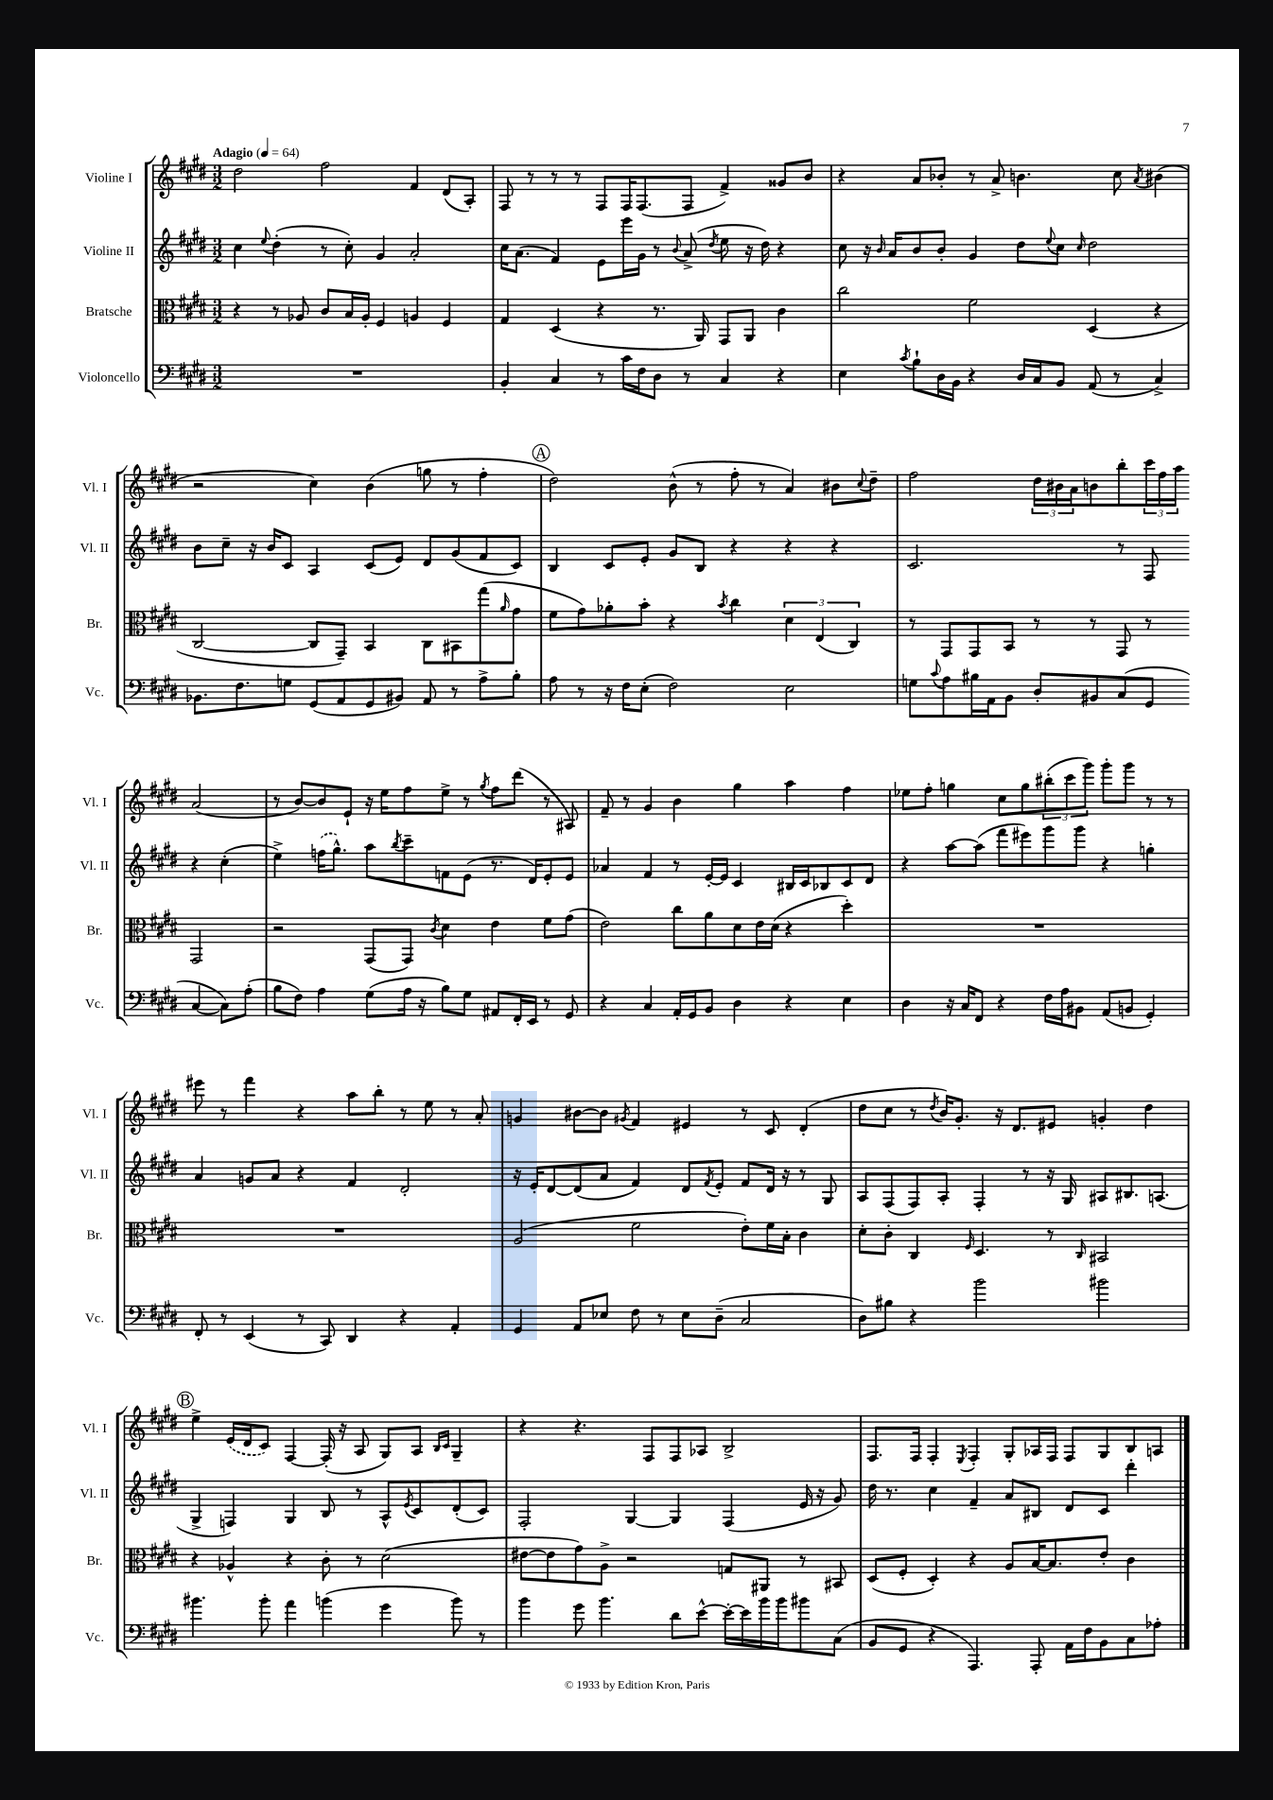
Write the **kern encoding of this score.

**kern	**kern	**kern	**kern
*part4	*part3	*part2	*part1
*staff4	*staff3	*staff2	*staff1
*I"Violoncello	*I"Bratsche	*I"Violine II	*I"Violine I
*I'Vc.	*I'Br.	*I'Vl. II	*I'Vl. I
*clefF4	*clefC3	*clefG2	*clefG2
*k[f#c#g#d#]	*k[f#c#g#d#]	*k[f#c#g#d#]	*k[f#c#g#d#]
*M3/2	*M3/2	*M3/2	*M3/2
*MM64	*MM64	*MM64	*MM64
=1	=1	=1	=1
!	!	!	!LO:TX:a:B:t=Adagio
1.r	4r	4cc#\	2dd#\
.	.	8qqee/	.
.	8r	(4dd#'\	.
.	8A-X/	.	.
.	8c#/L	8r	2ff#\
.	16B/L	8cc#'\)	.
.	16A-'/JJ	.	.
.	4F#/	4g#/	.
.	4An/	2a'/	4f#/
.	4F#/	.	(8d#/L
.	.	.	8A'/J)
=2	=2	=2	=2
4BB'/	4G#/	16cc#\KL	8F#/
.	.	(8.a\J	.
.	.	.	8r
4C#/	(4D#/	4f#/)	8r
.	.	.	8r
8r	4r	8e\L	8F#/L
16c#\LL	.	16eee\L	16F#/K
16F#\J	.	16g#\JJ	(8.F#/
8D#\J	8.r	8r	.
.	.	8qqb/	.
8r	.	(8a^/	8F#/J
.	16AA/)	.	.
.	.	8qdd#/	.
4C#/	8GG#/L	8ee\	4f#^/)
.	8AA/J	16r	.
.	.	16dd#\)	.
4r	4c#\	4r	8g##X/L
.	.	.	8b/J
=3	=3	=3	=3
4E\	2cc#\	8cc#\	4r
.	.	16r	.
.	.	16qqb/	.
.	.	16a/KL	.
8qc#/	.	.	.
8B`\L	.	8b/	8a/L
16D#\L	.	8b'/J	8b-X'/J
16BB\JJ	.	.	.
4r	2f#\	4g#/	8r
.	.	.	8a^/
16D#/LL	.	8dd#\L	4.bn\
16C#/J	.	.	.
.	.	8qqee/	.
8BB/J	.	8cc#\J	.
.	.	16qqcc#/	.
(8AA/	(4D#/	2dd#\	.
8r	.	.	8cc#\
.	.	.	8qa/
4C#^/)	4r	.	(4b#X\
!!LO:LB:g=z
=4	=4	=4	=4
8.BB-X\L	[2C#/	8b\L	2r
.	.	8cc#~\J	.
8.F#\	.	.	.
.	.	16r	.
.	.	16b/KL	.
8Gn\J	.	8c#/J	.
(8GG#/L	8C#/L]	4A/	4cc#\)
8AA/	8GG#~/J)	.	.
8GG#/	4BB/	(8c#/L	(4b\
8BB#X/J)	.	8e/J)	.
8AA/	8C#\L	8d#/L	8ggn\
8r	8BB#X\	(8g#/	8r
8A^\L	(8gg#\	8f#/	4ff#'\
.	16qqa/	.	.
8B'\J	8g#\J	8c#/J)	.
!!LO:REH:place=s1:t=A
=5	=5	=5	=5
8A\	8f#\L	4B/	2dd#\)
8r	8g#\)	.	.
16r	8a-X'\	8c#/L	.
16F#\KL	.	.	.
(8E'\J	8b'\J	8e'/J	.
2F#\)	4r	8g#/L	(8b^^\
.	.	8B/J	8r
.	8qb/	.	.
.	4cc#\	4r	8ff#'\
.	.	.	8r
2E\	6d#\	4r	4a/)
.	(6E/	.	.
.	.	4r	8b#X\L
.	6C#/)	.	.
.	.	.	8qqcc#/
.	.	.	8dd#~\J
=6	=6	=6	=6
8Gn\L	8r	2.c#/	2ff#\
8qqc#/	.	.	.
8A\	8GG#/L	.	.
16B#X\L	8GG#/	.	.
16AA\J	.	.	.
8BB\J	8BB/J	.	.
8D#'/L	8r	.	24dd#\LL
.	.	.	24b#X\
.	.	.	24a\J
8BB#X/	8r	.	8bn\
(8C#/	8GG#/	8r	8bb'\
8GG#/J	8r	8F#/	24ccc#\L
.	.	.	24ff#\
.	.	.	24aa\JJ
[4C#/	2GG#/	4r	(2a/
8C#\L])	.	(4cc#'\	.
(8A'\J	.	.	.
!!LO:LB:g=z
=7	=7	=7	=7
8B\L	2r	4ee^\)	8r
8F#\J)	.	.	[8b/L)
4A\	.	(16ffn\KL	8b/]
.	.	8.gg#^^\J)	.
.	.	.	8e`/J
(8G#\L	(8GG#/L	8aa\L	16r
.	.	.	16ee\KL
.	.	8qbb/	.
16A\Jk	8GG#/J)	8ccc#~\	8ff#\
16r	.	.	.
.	8qc#/	.	.
8B\L)	4d#\	8fn\	8ee^\J
8G#\J	.	(8e\J	8r
.	.	.	8qgg#/
8AA#X/L	4e\	8.r	8ff#\L
16FF#'/L	.	.	(8ddd#\J
16EE/JJ	.	16d#/KL)	.
8r	8f#\L	8e'/	8r
8GG#/	(8g#\J	8e/J	8A#X/)
=8	=8	=8	=8
4r	2e\)	4a-X/	8f#~/
.	.	.	8r
4C#/	.	4f#/	4g#/
16AA'/LL	8cc#\L	8r	4b\
16GG#/J	.	.	.
8BB/J	8a\	[16e'/LL	.
.	.	16e/JJ]	.
4D#\	8d#\	4c#/	4gg#\
.	16e\L	.	.
.	(16d#\JJ	.	.
4r	4r	16B#X/LL	4aa\
.	.	16c#/J	.
.	.	8B-X/	.
4E\	4dd#'\)	8c#/	4ff#\
.	.	8d#/J	.
=9	=9	=9	=9
4D#\	1.r	4r	8ee-X\L
.	.	.	8ff#'\J
16r	.	[8aa\L	4ggn\
16C#/KL	.	.	.
8FF#/J	.	(8aa\J]	.
4r	.	8fff#\L	8cc#\L
.	.	8eee#X\)	8gg\
16F#\LL	.	8ggg#\	(12bb#X'\
16A\J	.	.	.
.	.	.	12ccc#\
8BB#X\J	.	8ggg#\J	.
.	.	.	12ggg#\J)
(8AA/L	.	4r	8ggg#'\L
8BBn/J	.	.	8ggg#\J
4GG#'/)	.	4ggn'\	8r
.	.	.	8r
!!LO:LB:g=z
=10	=10	=10	=10
8FF#'/	1.r	4a/	8eee#X\
8r	.	.	8r
(4EE/	.	8gn/L	4fff#\
.	.	8a/J	.
8r	.	4r	4r
8CC#/)	.	.	.
4DD#/	.	4f#/	8aa\L
.	.	.	8bb'\J
4r	.	2d#'/	8r
.	.	.	8ee\
4AA'/	.	.	8r
.	.	.	8a'/
=11	=11	=11	=11
4GG#/	(2A/	16r	4gn/
.	.	16e'/KL	.
.	.	[8d#/	.
8AA/L	.	(8d#/]	[8b#X\L
8E-X/J	.	8a/J	8b#\J]
.	.	.	8qg#X/
8F#\	2f#\	4f#/)	4f#/
8r	.	.	.
8E-\L	.	8d#/L	4e#X/
.	.	8qf#/	.
(8D#~\J	.	8e'/J	.
2C#/	8e'\L)	8f#/L	8r
.	16f#\L	16d#/Jk	8c#/
.	16B'\JJ	16r	.
.	4c#\	8r	(4d#'/
.	.	8G#/	.
=12	=12	=12	=12
8D#\L)	8d#'\L	8A/L	8dd#\L
8B#X\J	8c#'\J	(8F#/	8cc#\J
4r	4C#/	8F#/)	8r
.	.	.	8qdd#/
.	.	8A'/J	16b/KL)
.	.	.	8.g#'/J
.	16qqF#/	.	.
2b\	4.D#/	4F#'/	.
.	.	.	16r
.	.	.	8.d#/L
.	.	8r	.
.	8r	16r	8e#X/J
.	.	16G#/	.
.	16qqC#/	.	.
2b#X\	2BB#X/	8A#X/L	4gn'/
.	.	8.B#X/	.
.	.	.	4dd#\
.	.	(8.An/J	.
!!LO:LB:g=z
!!LO:REH:place=s1:t=B
=13	=13	=13	=13
4.b#X\	4r	4G#^/	4ee^\
.	4A-X^^/	4Fn/)	(16e/LL
.	.	.	16d#/J
8b#'\	.	.	8c#/J)
4a\	4r	4G#/	[4F#/
(4bn\	8c#'\	8B/	(16F#'/]
.	.	.	16r
.	8r	8r	8A/
4g#\	(2d#\	8A^^/L	8G#/L)
.	.	8qe/	.
.	.	8c#/	8A/J
.	.	.	16qqB/LL
.	.	.	16qqc#/JJ
8b\)	.	(8d#'/	4G#~/
8r	.	8c#/J)	.
=14	=14	=14	=14
4b\	[8e#X\L	2F#'/	4r
.	8e#\]	.	.
8g#\	8g#\)	.	4.r
4.b\	8A^\J	.	.
.	2r	[4G#/	.
.	.	.	8F#/L
8d#\L	.	4G#/]	8F#/
[8e^^\J	.	.	8A-X/J
16e'\LL_	8Gn/L	(4F#/	2B^/
16e\]	.	.	.
16b\	8AA#X/J	.	.
16b\J	.	.	.
8b#X\	8r	16e/	.
.	.	16r	.
(8C#\J	8BB#X/	8g#/)	.
=15	=15	=15	=15
8BB/L	(8D#/L	16dd#\	8.F#/L
.	.	8.r	.
8GG#/J	8F#'/J	.	.
.	.	.	16F#/Jk
4r	4D#'/)	4cc#\	4F#'/
.	.	.	8qE/
4.AAA/)	4r	4f#~/	4F#'/
.	8A/L	8a/L	8G#'/L
8AAA'/	[16B/K	8B#X/J	16A-X/L
.	8.B/]	.	16F#/JJ
16AA\LL	.	8d#/L	8F#/L
16F#\J	.	.	.
8BB\	8e'/J	8c#/J	8G#/
8C#\	4c#\	4ddd#'\	8B/
8A-X'\J	.	.	8An/J
==	==	==	==
*-	*-	*-	*-
